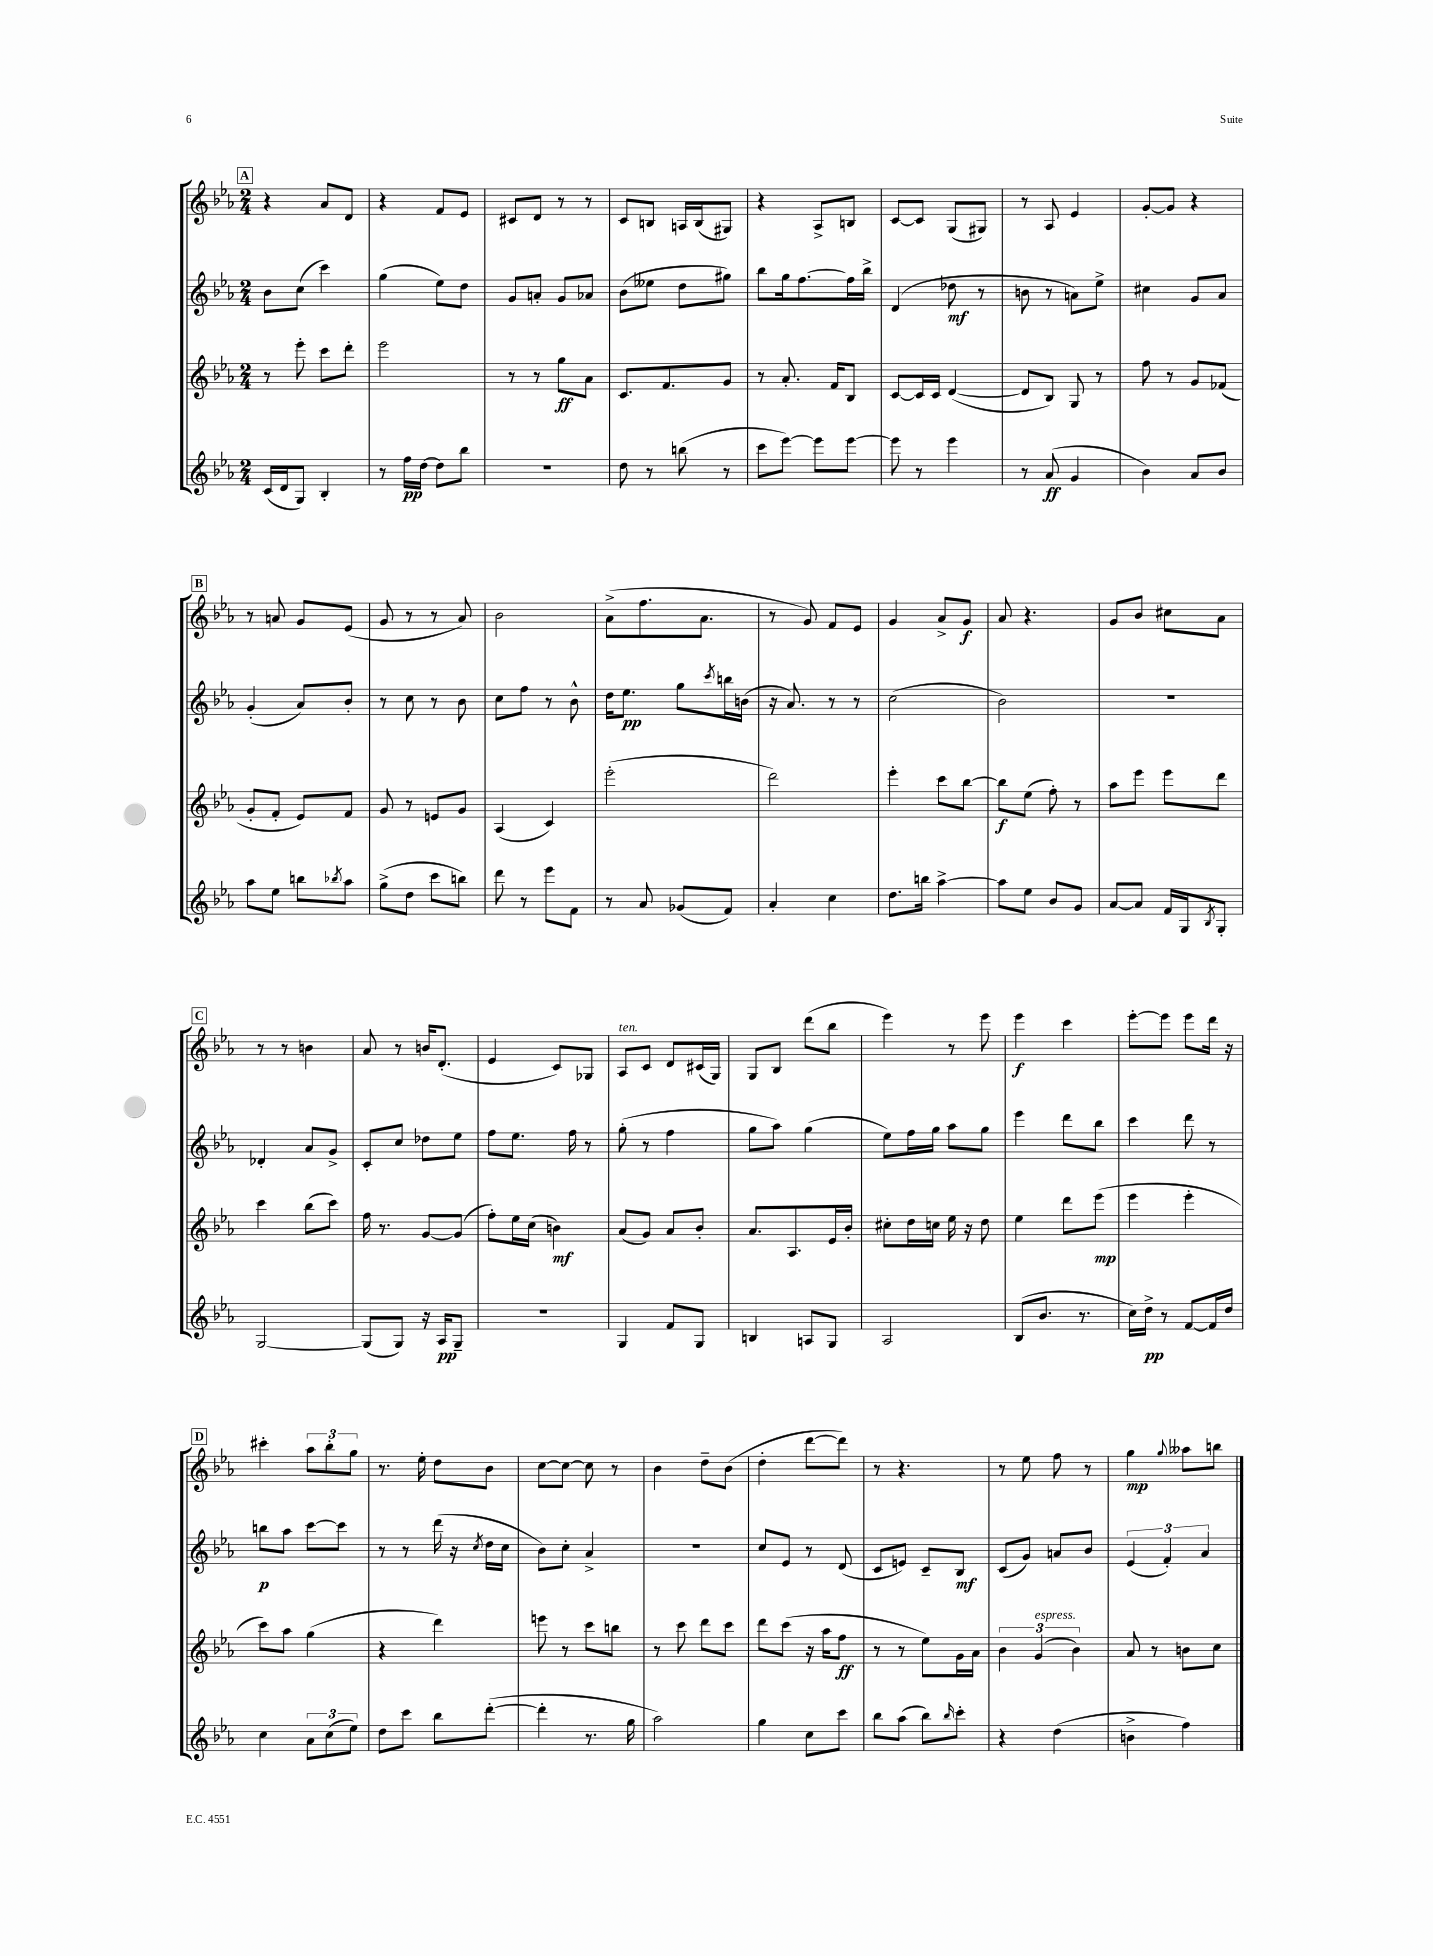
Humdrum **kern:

**kern	**kern	**kern	**kern
*staff4	*staff3	*staff2	*staff1
*clefG2	*clefG2	*clefG2	*clefG2
*k[b-e-a-]	*k[b-e-a-]	*k[b-e-a-]	*k[b-e-a-]
*M2/4	*M2/4	*M2/4	*M2/4
(16c	8r	8b-	4r
16d	.	.	.
8G)	8eee-'	(8cc	.
4B-'	8ccc	4ccc)	8a-
.	8ddd'	.	8d
=	=	=	=
8r	2eee-	(4gg	4r
16ff	.	.	.
[16dd	.	.	.
8dd]	.	8ee-)	8f
8bb-	.	8dd	8e-
=	=	=	=
2r	8r	8g	8c#
.	8r	8a'	8d
.	8gg	8g	8r
.	8a-	8a-	8r
=	=	=	=
8dd	8.c	(8b-	8c
8r	.	8ee--	8B
.	8.f	.	.
(8bb	.	8dd	16A
.	.	.	(16B
8r	8g	8gg#)	8G#)
=	=	=	=
8ccc	8r	8bb-	4r
[8eee-)	8.a-'	16gg	.
.	.	[8.ff	.
8eee-]	.	.	8A-^
.	16f	.	.
[8eee-	8B-	16ff]	8B
.	.	16bb-^	.
=	=	=	=
8eee-]	[8c	(4d	[8c
8r	16c]	.	8c]
.	16c	.	.
4eee-	([4d	8dd-	(8G
.	.	8r	8G#)
=	=	=	=
8r	8d]	8b	8r
(8a-	8B-)	8r	8A-
4g	8G	8a)	4e-
.	8r	8ee-^	.
=	=	=	=
4b-)	8ff	4cc#	[8g'
.	8r	.	8g]
8a-	8g	8g	4r
8b-	(8f-	8a-	.
=	=	=	=
8aa-	8g'	(4g'	8r
8ee-	8f'	.	8a
8bb	8e-)	8a-)	8g
8qbb-	.	.	.
8aa-	8f	8b-'	(8e-
=	=	=	=
(8gg^	8g	8r	8g
8dd	8r	8cc	8r
8ccc	8e	8r	8r
8bb)	8g	8b-	8a-)
=	=	=	=
8ddd	(4A-	8cc	2b-
8r	.	8ff	.
8eee-	4c)	8r	.
8f	.	8b-^^	.
=	=	=	=
8r	(2eee-'	16dd	(8a-^
.	.	8.ee-	.
8a-	.	.	8.ff
(8g-	.	8gg	.
.	.	.	8.a-
.	.	8qccc	.
8f)	.	16bb	.
.	.	(16b	.
=	=	=	=
4a-'	2ddd)	16r	8r
.	.	8.a-)	.
.	.	.	8g)
4cc	.	8r	8f
.	.	8r	8e-
=	=	=	=
8.dd	4eee-'	(2cc	4g
16bb	.	.	.
[4aa-^	8ccc	.	8a-^
.	[8bb-	.	8g
=	=	=	=
8aa-]	8bb-]	2b-)	8a-
8ee-	(8ee-	.	4.r
8b-	8ff')	.	.
8g	8r	.	.
=	=	=	=
[8a-	8aa-	2r	8g
8a-]	8eee-	.	8b-
16f	8eee-	.	8cc#
16G	.	.	.
8qB-	.	.	.
8G'	8ddd	.	8a-
=	=	=	=
[2G	4ccc	4d-'	8r
.	.	.	8r
.	(8bb-	8a-	4b
.	8ccc)	8g^	.
=	=	=	=
(8G]	16ff	8c'	8a-
.	8.r	.	.
8G)	.	8cc	8r
16r	[8g	8dd-	16b
16A-	.	.	(8.d'
8G~	(8g]	8ee-	.
=	=	=	=
2r	8ff')	8ff	4e-
.	16ee-	8.ee-	.
.	(16cc	.	.
.	4b)	.	8c)
.	.	16ff	.
.	.	8r	8G-
=	=	=	=
4G	(8a-	(8gg'	8A-
.	8g)	8r	8c
8f	8a-	4ff	8d
8G	8b-'	.	(16c#
.	.	.	16G)
=	=	=	=
4B	8.a-	8gg	8G
.	.	8aa-)	8B-
.	8.A-	.	.
8A	.	(4gg	(8ddd
8G	16e-	.	8bb-
.	16b-'	.	.
=	=	=	=
2A-	8cc#'	8ee-)	4eee-)
.	16dd	16ff	.
.	16cc	16gg	.
.	16ee-	8aa-	8r
.	16r	.	.
.	8dd	8gg	8eee-
=	=	=	=
(8B-	4ee-	4eee-	4eee-
8.b-	.	.	.
.	8ddd	8ddd	4ccc
8.r	.	.	.
.	(8eee-	8bb-	.
=	=	=	=
16cc)	4eee-	4ccc	[8eee-'
16dd^	.	.	.
8r	.	.	8eee-]
[8f	4eee-'	8ddd	8eee-
16f]	.	8r	16ddd
16dd	.	.	16r
=	=	=	=
4cc	8ccc)	8bb	4ccc#'
.	8aa-	8aa-	.
12a-	(4gg	[8ccc	12aa-
(12cc	.	.	12bb-'
.	.	8ccc]	.
12ee-)	.	.	12gg
=	=	=	=
8dd	4r	8r	8.r
8ccc	.	8r	.
.	.	.	16ee-'
8bb-	4ddd)	(16ddd	8dd
.	.	16r	.
.	.	8qcc	.
([8ddd'	.	16dd	8b-
.	.	16cc	.
=	=	=	=
4ddd']	8eee	8b-)	[8cc
.	8r	8cc'	8cc_
8.r	8ccc	4a-^	8cc]
.	8bb	.	8r
16gg	.	.	.
=	=	=	=
2aa-)	8r	2r	4b-
.	8ccc	.	.
.	8ddd	.	8dd~
.	8ccc	.	(8b-
=	=	=	=
4gg	8ddd	8cc	4dd'
.	(8ccc	8e-	.
8cc	16r	8r	[8ddd
.	16aa-	.	.
8ccc	8ff	(8d	8ddd])
=	=	=	=
8bb-	8r	8c	8r
(8aa-	8r	8e)	4.r
8bb-)	8ee-)	8c~	.
16qqbb-	.	.	.
8ccc'	16g	8B-	.
.	16a-	.	.
=	=	=	=
4r	6b-	(8c	8r
.	.	8g)	8ee-
.	(6g	.	.
(4dd	.	8a	8ff
.	6b-)	.	.
.	.	8b-	8r
=	=	=	=
4b^	8a-	(6e-	4gg
.	8r	.	.
.	.	6f')	.
.	.	.	8qqgg
4ff)	8b	.	8aa--
.	.	6a-	.
.	8cc	.	8bb
==	==	==	==
*-	*-	*-	*-
